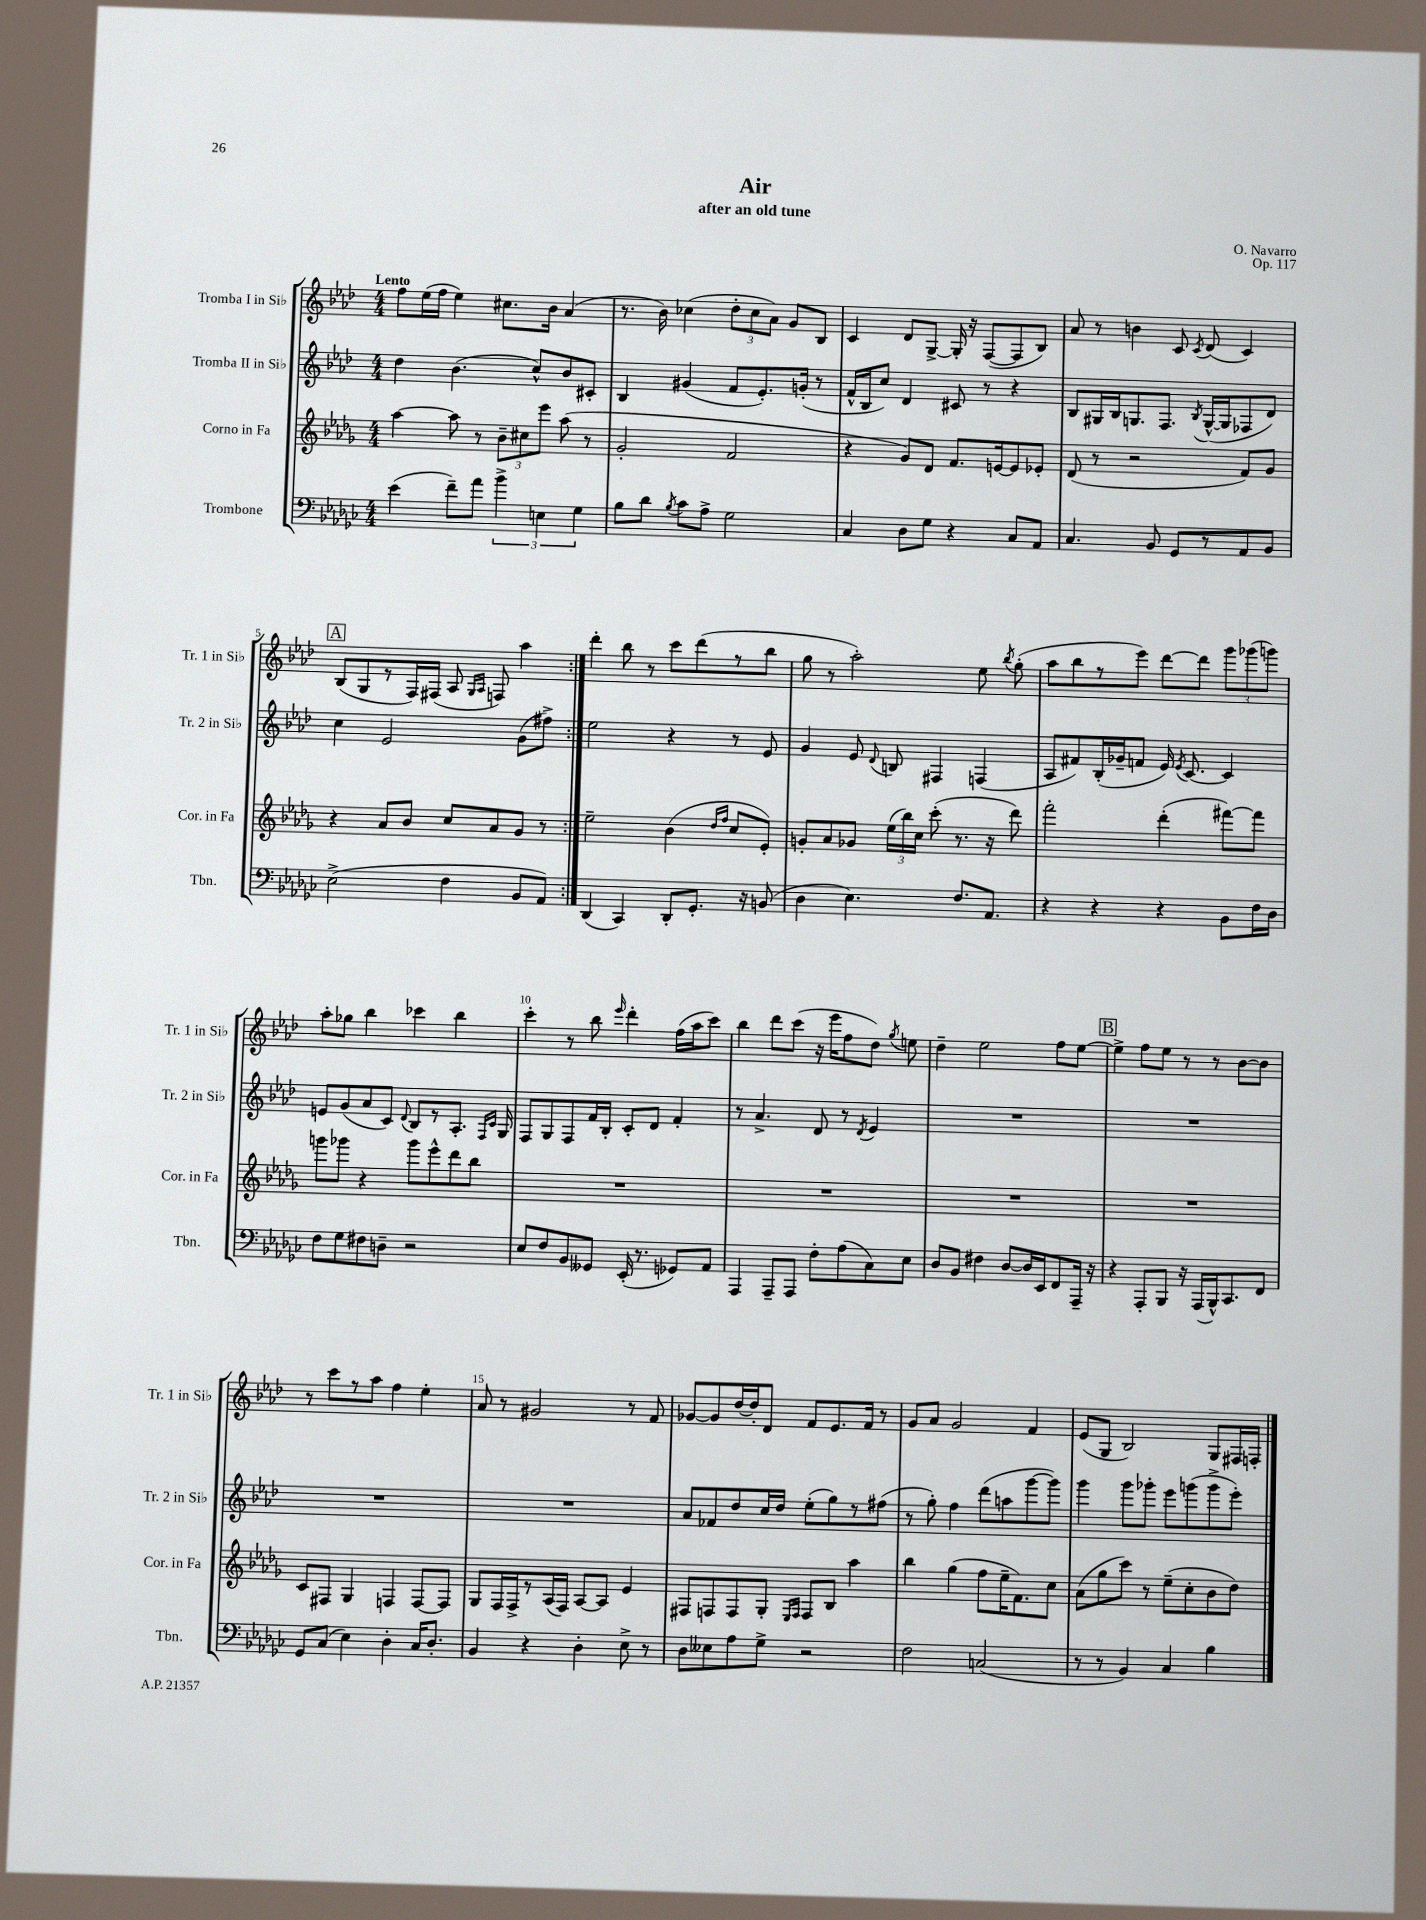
\header { title = "Air" composer = "O. Navarro" subtitle = "after an old tune" opus = "Op. 117" }
<<
\new StaffGroup <<
\new Staff = "s0" \with { instrumentName = "Tromba I in Sib" shortInstrumentName = "Tr. 1 in Sib" } {
    \clef treble \key aes \major \numericTimeSignature \time 4/4 \tempo "Lento"
    \autoBeamOff \repeat volta 2 { f''8[ ees''16( f''16] ees''4) cis''8.[ bes'16] aes'4( |
    r8. bes'16) ces''4( \tuplet 3/2 { des''8[-. ces''8 aes'8]) } g'8[ bes8] |
    c'4 des'8[ g8]~-> g16-. r16 f8[~( f8 bes8]) |
    aes'8 r8 b'4 c'8 \acciaccatura { c'8 } des'8( c'4) |
    \mark \markup { \box "A" } bes8[( g8 r8 f16) fis16]( aes8 \grace { g16[ aes16] } f8) aes''4 | }
    des'''4-. bes''8 r8 c'''8[ des'''8( r8 bes''8] |
    g''8 r8 aes''2-.) ees''8 \acciaccatura { bes''8 } g''8-.( |
    aes''8[ bes''8 r8 ees'''8]) des'''8[~ des'''8] \tuplet 3/2 { g'''8[ ges'''8( g'''8]) } |
    aes''8[-. ges''8] bes''4 ces'''4 bes''4 |
    c'''4-. r8 bes''8 \grace { ees'''16 } des'''4-. f''16[( aes''16 c'''8]) |
    bes''4 des'''8[ c'''8]( r16 ees'''16[ f''8 des''8]) \acciaccatura { g''8 } e''8 |
    des''4-- ees''2 f''8[ ees''8]~ |
    \mark \markup { \box "B" } ees''4-> f''8[ ees''8] r8 r8 bes'8[~ bes'8] |
    r8 c'''8[ r8 aes''8] f''4 ees''4-. |
    aes'8 r8 gis'2 r8 f'8 |
    ges'8[~ ges'8 des''16~ des''16-. des'8] f'8[ ees'8. f'16] r8 |
    g'8[ aes'8] g'2 f'4 |
    ees'8[( g8] bes2) g8[ fis16 f16]-. \bar "|." |
}
\new Staff = "s1" \with { instrumentName = "Tromba II in Sib" shortInstrumentName = "Tr. 2 in Sib" } {
    \clef treble \key aes \major \numericTimeSignature \time 4/4
    \autoBeamOff \repeat volta 2 { des''4 bes'4.( c''8[-^) bes'8 cis'8]-. |
    bes4 gis'4( f'8[ ees'8.-.) g'16]-.( r8 |
    f'16[-^ bes16 c''8]) des'4 cis'8 r8 r4 |
    bes8[ gis16 bes16 g8. f8.] \acciaccatura { bes8 } g16[~-^( g16 fes8 des'8]) |
    \mark \markup { \box "A" } c''4 ees'2 g'8[( fis''8]->) | }
    ees''2 r4 r8 ees'8 |
    g'4 ees'8 \appoggiatura { des'8 } b8 fis4 f4( |
    aes8[ fis'8) bes16-.( ges'16-- f'8] ees'16) \acciaccatura { ees'8 } c'8.~ c'4 |
    e'8[ g'8( aes'8 c'8]) \appoggiatura { des'8 } bes8[ r8 aes8.]-. \grace { f16[ c'16] } g16 |
    f8[ g8 f8 f'16 bes16]-. c'8[-. des'8] f'4-. |
    r8 aes'4.-> des'8 r8 \acciaccatura { des'8 } ees'4 |
    R1 |
    \mark \markup { \box "B" } R1 |
    R1 |
    R1 |
    aes'8[ fes'8 des''8 c''16 des''16] ees''8[-.( g''8) r8 fis''8]( |
    r8 g''8-.) f''4 des'''8[( a''8 g'''8~ g'''8]) |
    g'''4 g'''8[ ges'''8]-. ees'''8[ g'''8( g'''8-> ees'''8]-.) \bar "|." |
}
\new Staff = "s2" \with { instrumentName = "Corno in Fa" shortInstrumentName = "Cor. in Fa" } {
    \clef treble \key des \major \numericTimeSignature \time 4/4
    \autoBeamOff \repeat volta 2 { aes''4~ aes''8 r8 \tuplet 3/2 { bes'8[-- cis''8 ees'''8] } aes''8( r8 |
    ges'2-. f'2 |
    r4 ges'8[) des'8] f'8.[ e'16~ e'8 ees'8]-. |
    des'8( r8 r2 f'8[) ges'8] |
    \mark \markup { \box "A" } r4 aes'8[ bes'8] c''8[ aes'8 ges'8] r8 | }
    ees''2-- bes'4( \grace { des''16[ f''16] } c''8[ ees'8]-.) |
    g'8[-. aes'8 ges'8] \tuplet 3/2 { ees''16[( bes''16) c''16] } c'''8-.( r8. r16 des'''8) |
    f'''2-. des'''4-.( fis'''8[~) fis'''8] |
    g'''8[ ges'''8] r4 ges'''8[ ees'''8-^ des'''8 bes''8] |
    R1 |
    R1 |
    R1 |
    \mark \markup { \box "B" } R1 |
    c'8[ fis8] ges4 f4 f8[~ f8] |
    ges8[ f16 f16-> r8 aes16( f16]) aes8[~ aes8] ees'4 |
    fis8[ f8 f8 ges8]-. \grace { ees16[ f16] } f8[ bes8] aes''4 |
    bes''4 ges''4( f''8[ ees''16-- f'8.) c''8] |
    aes'8[( ges''8 c'''8]) r8 ees''8[--( c''8-. bes'8 des''8]) \bar "|." |
}
\new Staff = "s3" \with { instrumentName = "Trombone" shortInstrumentName = "Tbn." } {
    \clef bass \key ges \major \numericTimeSignature \time 4/4
    \autoBeamOff \repeat volta 2 { ees'4( f'8[--) aes'8] \tuplet 3/2 { bes'4-> e4 ges4 } |
    bes8[ des'8] \acciaccatura { bes8 } ces'8[ aes8]-> ges2 |
    ces4 des8[ ges8] r4 ces8[ aes,8] |
    ces4. bes,8 ges,8[ r8 aes,8 bes,8] |
    \mark \markup { \box "A" } ees2->( f4 bes,8[ aes,8]) | }
    des,4( ces,4) des,8[-. ges,8.]-. r16 b,8( |
    des4 ees4.) f8.[ aes,8.] |
    r4 r4 r4 bes,8[ f16 des16] |
    f8[ ges8 fis8 d8]-- r2 |
    ees8[ f8 bes,8 geses,8] ees,16-.( r8. ges,8[) aes,8] |
    aes,,4 aes,,8[-- aes,,8] f8[-. aes8( ces8) ees8] |
    des8[ bes,8] fis4 des8[~ des16 ees,16 f,8 aes,,16]-- r16 |
    \mark \markup { \box "B" } r4 aes,,8[-. bes,,8] r16 aes,,16[( bes,,16-^) ces,8. f,8] |
    ges,8[ ces8]( ees4) des4-. ces16[ des8.]-. |
    bes,4 r4 des4-. ees8-> r8 |
    des8[ eeses8 aes8 ges8]-> r2 |
    f2 c2( |
    r8 r8 bes,4) ces4 bes4 \bar "|." |
}
>>
>>
\layout { \context { \Score \override BarNumber.break-visibility = ##(#f #t #t) barNumberVisibility = #(every-nth-bar-number-visible 5) } }
